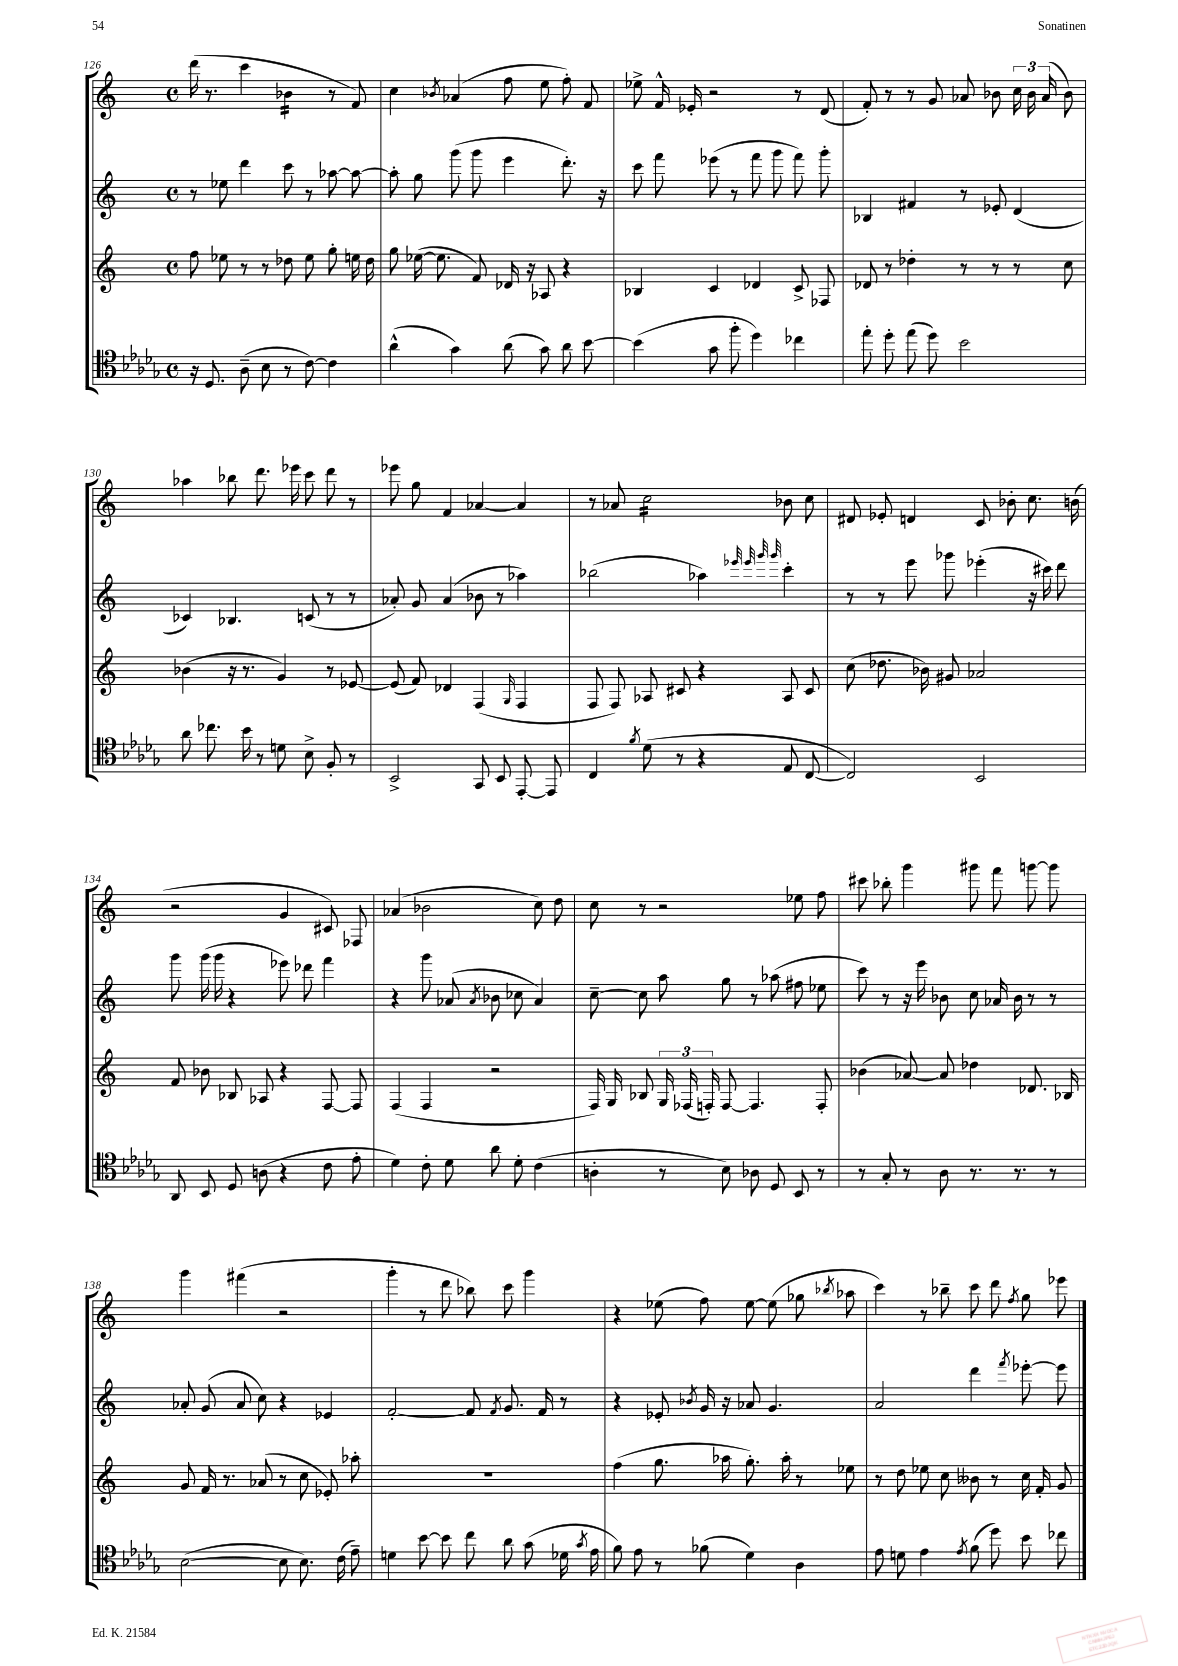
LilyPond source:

<<
\new StaffGroup <<
\new Staff = "s0" {
    \clef treble \key c \major \defaultTimeSignature \time 4/4
    \autoBeamOff d'''16( r8. c'''4 bes'4:16 r8 f'8) |
    c''4 \acciaccatura { bes'8 } aes'4( f''8 e''8 f''8-.) f'8 |
    ees''8-> f'16-^ ees'16-. r2 r8 d'8( |
    f'8-.) r8 r8 g'8 aes'8 bes'8 \tuplet 3/2 { c''16 bes'16 aes'16( } bes'8) |
    aes''4 bes''8 d'''8. ees'''16 c'''8 d'''8 r8 |
    ees'''8 g''8 f'4 aes'4~ aes'4 |
    r8 aes'8 c''2:16 bes'8 c''8 |
    dis'8 ees'8-. d'4 c'8 bes'8-. c''8. b'16( |
    r2 g'4 cis'8) fes8 |
    aes'4( bes'2 c''8) d''8 |
    c''8 r8 r2 ees''8 f''8 |
    cis'''8 bes''8-. g'''4 gis'''8 f'''8 g'''8~ g'''8 |
    g'''4 fis'''4( r2 |
    g'''4-. r8 d'''8 bes''8) c'''8 g'''4 |
    r4 ees''8( f''8) ees''8~ ees''8( ges''8 \acciaccatura { bes''8 } aes''8 |
    c'''4) r8 bes''8-- c'''8 d'''8 \acciaccatura { f''8 } g''8 ees'''8 \bar "|." |
}
\new Staff = "s1" {
    \clef treble \key c \major \defaultTimeSignature \time 4/4
    \autoBeamOff r8 ees''8 d'''4 c'''8 r8 aes''8~ aes''8~ |
    aes''8-. g''8 g'''8( g'''8 e'''4 d'''8.-.) r16 |
    c'''8 f'''8 ees'''8( r8 f'''8 g'''8 f'''8) g'''8-. |
    bes4 fis'4 r8 ees'8-. d'4( |
    ces'4) bes4. c'8( r8 r8 |
    aes'8-.) g'8 aes'4( bes'8 r8 aes''4) |
    bes''2( aes''4) \grace { ees'''32 ees'''32 g'''32 g'''32 } c'''4-. |
    r8 r8 e'''8 ges'''8 ees'''4-.( r16 cis'''16) d'''8 |
    g'''8 g'''16( g'''16 r4 ees'''8) des'''8 f'''4 |
    r4 g'''8 aes'8( \acciaccatura { aes'8 } bes'8 ces''8 aes'4) |
    c''8~-- c''8 a''8 g''8 r8 aes''8( fis''8 ees''8 |
    c'''8) r8 r16 e'''16 bes'8 c''8 aes'16 bes'16 r8 r8 |
    aes'8-. g'8( aes'8 c''8) r4 ees'4 |
    f'2~-. f'8 \acciaccatura { f'8 } g'8. f'16 r8 |
    r4 ees'8-. \acciaccatura { bes'8 } g'16 r16 aes'8 g'4. |
    a'2 d'''4 \acciaccatura { f'''8 } ees'''8~-. ees'''8 \bar "|." |
}
\new Staff = "s2" {
    \clef treble \key c \major \defaultTimeSignature \time 4/4
    \autoBeamOff f''8 ees''8 r8 r8 des''8 ees''8 g''8-. e''16 des''16 |
    g''8 ees''16~( ees''8. f'8) des'16 r16 aes8 r4 |
    bes4 c'4 des'4 c'8-> fes8 |
    des'8 r8 des''4-. r8 r8 r8 c''8 |
    bes'4( r16 r8. g'4) r8 ees'8~ |
    ees'8( f'8) des'4 f4( \grace { g16 } f4 |
    f8 f8) aes8 cis'8 r4 aes8 cis'8 |
    c''8( des''8. bes'16) gis'8 aes'2 |
    f'8 bes'8 bes8 aes8 r4 f8~ f8 |
    f4( f4 r2 |
    f16) g16 bes8 \tuplet 3/2 { g16 fes16( f16-.) } f8~ f4. f8-. |
    bes'4( aes'8~) aes'8 des''4 des'8. bes16 |
    g'8 f'16 r8. aes'8( r8 c''8 ees'8-.) aes''8-. |
    R1 |
    f''4( g''8. aes''16 g''8.-.) aes''16-. r8 ees''8 |
    r8 d''8 ees''8 c''8 beses'8 r8 c''16 f'16-. g'8 \bar "|." |
}
\new Staff = "s3" {
    \clef tenor \key des \major \defaultTimeSignature \time 4/4
    \autoBeamOff r16 des8. aes8--( bes8 r8 c'8~) c'4 |
    aes'4-^( ges'4) aes'8( ges'8) aes'8 bes'8~ |
    bes'4( ges'8 f''8-. des''4) ces''4 |
    ees''8-. des''8-. ees''8( des''8) bes'2 |
    aes'8 ces''8. bes'16 r8 d'8 bes8-> f8-. r8 |
    bes,2-> ges,8 bes,8 ees,8~-. ees,8 |
    c4 \acciaccatura { f'8 } des'8( r8 r4 ees8 c8~ |
    c2) bes,2 |
    aes,8 bes,8 des8 a8( r4 c'8 ees'8-. |
    des'4) c'8-. des'8 aes'8 des'8-. c'4( |
    a4-. r8 bes8) aes8 des8 bes,8 r8 |
    r8 ges8-. r8 aes8 r8. r8. r8 |
    bes2~( bes8 bes8.) c'16( ees'8--) |
    d'4 bes'8~ bes'8 c''8 aes'8 ges'8( des'16 \acciaccatura { ges'8 } ees'16 |
    f'8) ees'8 r8 fes'8( des'4) aes4 |
    ees'8 d'8 ees'4 \acciaccatura { ees'8 } f'8( des''8) bes'8 ces''8 \bar "|." |
}
>>
>>
\layout { \context { \Score currentBarNumber = #126 } }
